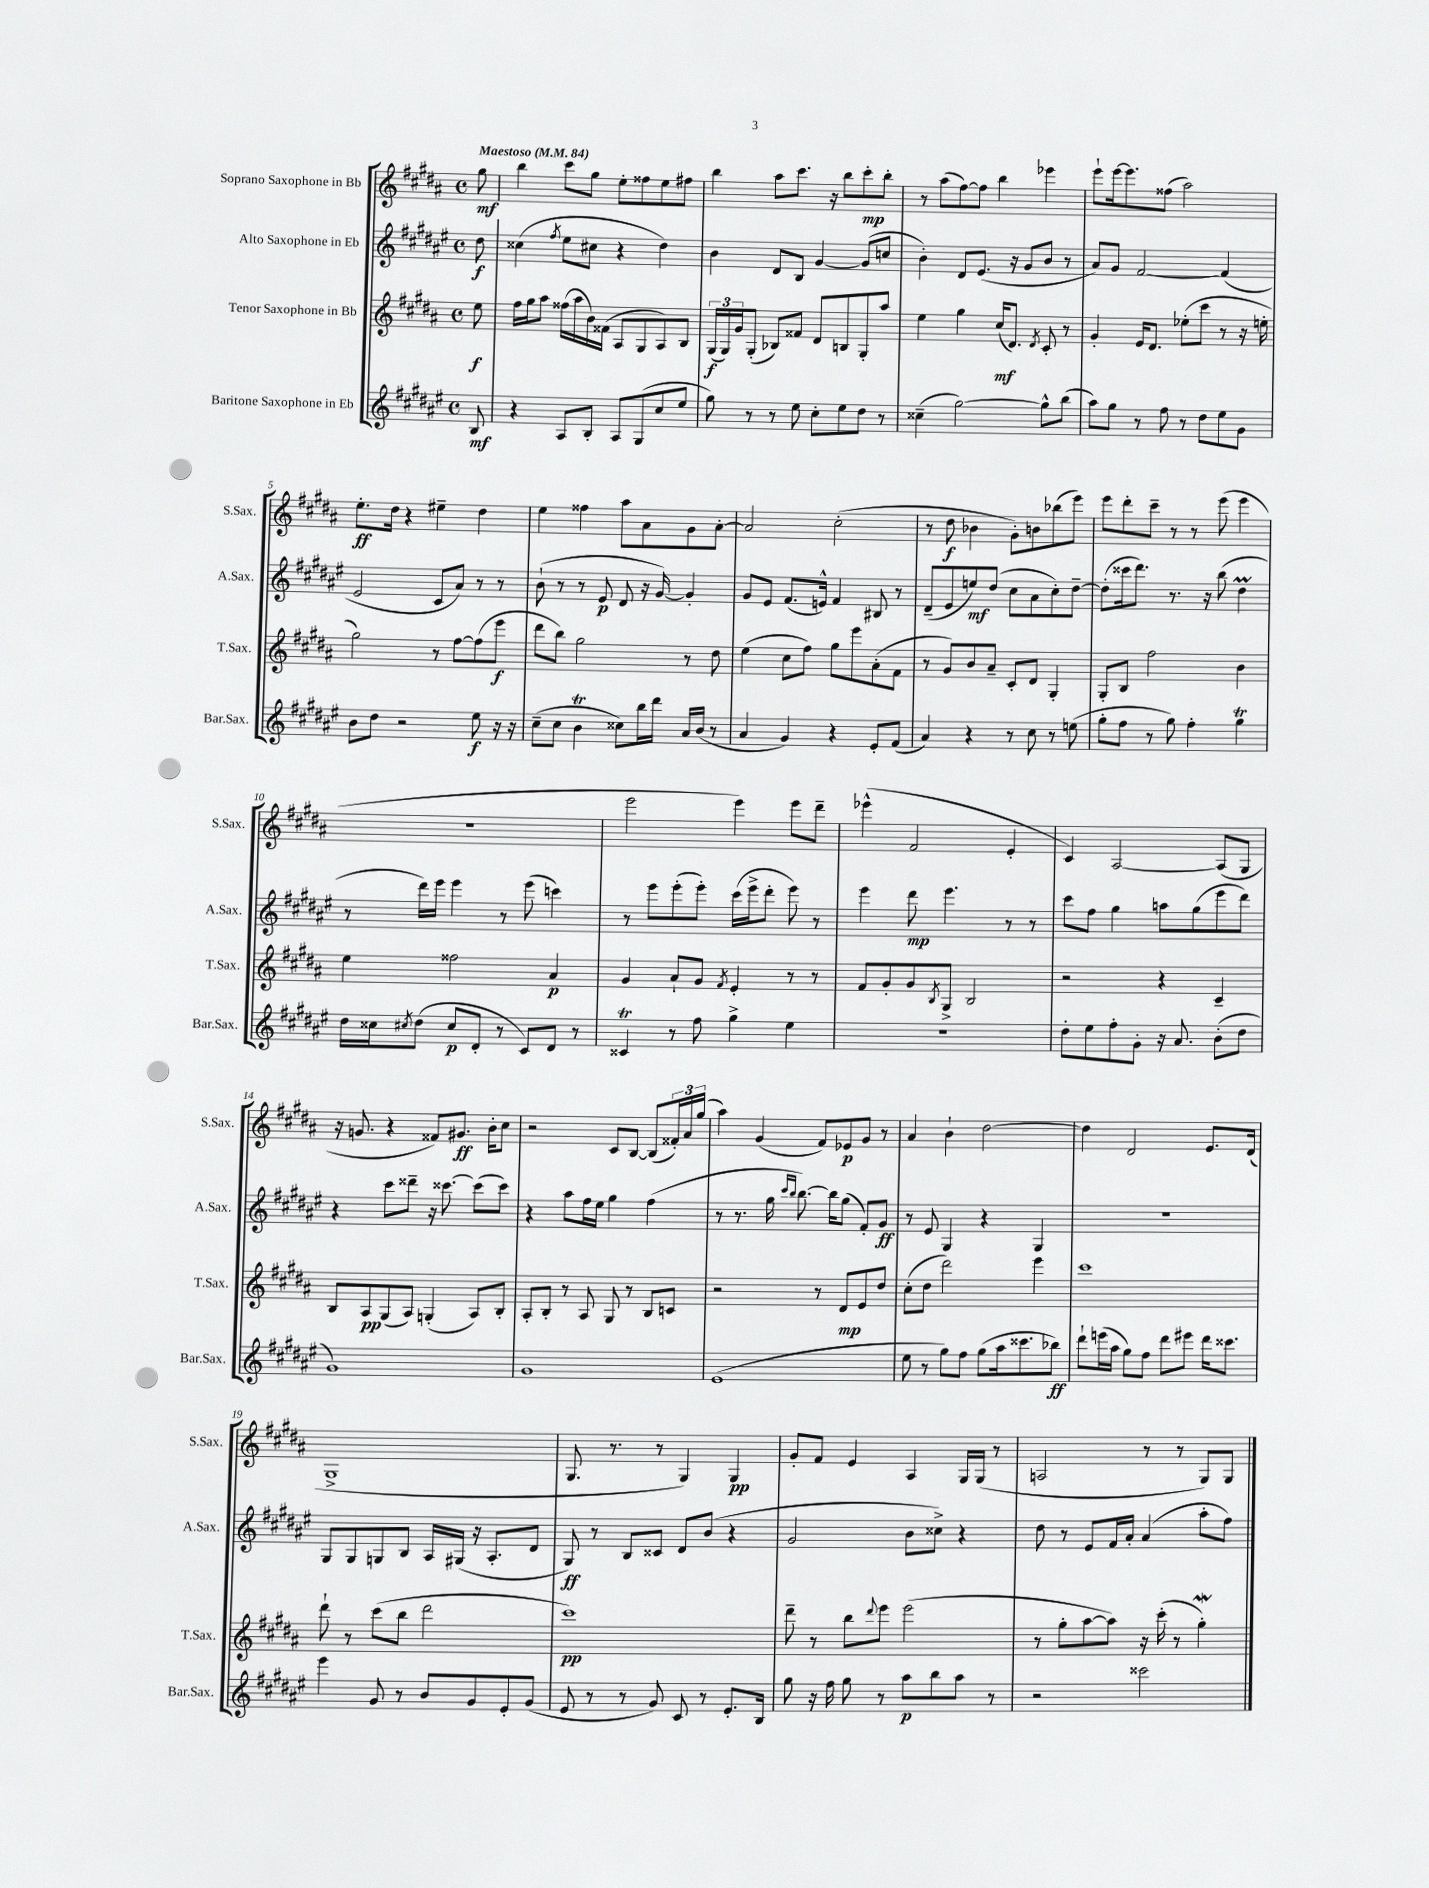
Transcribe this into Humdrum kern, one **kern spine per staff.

**kern	**kern	**kern	**kern
*staff4	*staff3	*staff2	*staff1
*clefG2	*clefG2	*clefG2	*clefG2
*k[f#c#g#d#a#e#]	*k[f#c#g#d#a#]	*k[f#c#g#d#a#e#]	*k[f#c#g#d#a#]
*M4/4	*M4/4	*M4/4	*M4/4
*met(c)	*met(c)	*met(c)	*met(c)
*MM84	*MM84	*MM84	*MM84
8B	8ee	8dd#	8gg#
=	=	=	=
4r	16ff#	(4cc##	4bb
.	16gg#	.	.
.	8aa#	.	.
.	.	8qff#	.
8A#	(16ff##	8ee#	8ccc#
.	16aa#	.	.
8B'	16b)	8cc#	8gg#
.	(16f##	.	.
8A#	8A#	4r	8ee'
(8G#	8G#	.	8ff##
8cc#	8A#)	4dd#)	8ee
8ee#	8B	.	8ff#
=	=	=	=
8gg#)	(24G#	4b	4bb
.	24G#)	.	.
.	24g#	.	.
8r	(8G#'	.	.
8r	8B-)	8d#	8aa#
8ee#	8f##	8B	8.ccc#
8cc#'	8d#	[4g#	.
.	.	.	16r
8ee#	8B	.	8bb
8dd#	8G#'	(8g#]	8ccc#'
8r	8aa#	8cc	8bb'
=	=	=	=
(4cc##~	4ee	4b')	8r
.	.	.	(8aa#
[2gg#)	4gg#	8d#	[8ff#)
.	.	(8.e#	8ff#]
.	(16cc#	.	4bb
.	8.d#)	16r	.
.	.	8g#	.
.	8qd#	.	.
8gg#^^]	8c#'	8b	4eee-
(8bb	8r	8r	.
=	=	=	=
8aa#)	4g#'	8a#)	8eee`
8gg#	.	8g#	[16eee
.	.	.	8.eee]
8r	16e	[2f#	.
.	8.d#	.	.
8ff#	.	.	(8ff##
8r	(8ee-'	.	2aa#)
8dd#	8ccc#	.	.
8ee#	8r	(4f#]	.
8g#	16r	.	.
.	16ee'	.	.
=	=	=	=
8b	2gg#)	2e#	8.ee'
8dd#	.	.	.
.	.	.	16dd#
2r	.	.	4r
.	8r	8c#	4ee#~
.	[8ff#	8a#)	.
8ee#	(8ff#]	8r	4dd#
16r	8eee	8r	.
16r	.	.	.
=	=	=	=
(8cc#~	8ddd#	(8b`	4ee
8cc#	8bb)	8r	.
4b	2gg#	8r	4ff##
.	.	8e#	.
8cc##)	.	8d#	8aa#
16bb	.	16r	8a#
16ddd#	.	[16g#)	.
16a#	8r	4g#']	8g#
(16b	.	.	.
8r	8dd#	.	[8a#'
=	=	=	=
4a#	(4ee	8g#	2a#]
.	.	8e#	.
4g#)	8cc#	(8.f#	.
.	8ff#)	.	.
.	.	16e^^)	.
4r	8gg#	4f#	(2cc#'
.	8eee	.	.
8e#'	(8a#'	8B#	.
(8f#	8f#	8r	.
=	=	=	=
4a#)	8r	(8d#~	8r
.	8g#)	8e#	8dd#
4r	8b	8ee)	4b-
.	8a#~	(8dd#	.
8r	8c#'	8cc#	8g#')
8cc#	8d#	8a#	8b
8r	4G#'	8cc#')	(8bb-
(8ee	.	[8dd#~	8eee)
=	=	=	=
8gg#'	8G#'	(8dd#']	8eee
8ff#	8B	16ccc##	8ddd#'
.	.	8.ddd#)	.
8r	2ff#	.	8ccc#~
8gg#)	.	8.r	8r
4ff#'	.	.	8r
.	.	16r	.
.	.	(8bb	(8eee
4gg#	4b	4dd#	4eee
=	=	=	=
16dd#	4ee	8r	1r
16cc##	.	.	.
8qcc#	.	.	.
(8dd#	.	16ddd#)	.
.	.	16eee#	.
8cc#	2ff##	4eee#	.
8d#'	.	.	.
8r	.	8r	.
8c#)	.	(8eee#	.
8d#	4a#	4ccc)	.
8r	.	.	.
=	=	=	=
4c##	4g#	8r	2eee
.	.	8eee#	.
8r	8a#`	(8eee#'	.
8ff#	8g#	8eee#')	.
.	8qf#	.	.
4gg#^	4e'	(16ccc#	4eee)
.	.	16eee#^	.
.	.	8ddd#'	.
4ee#	8r	8eee#)	8eee
.	8r	8r	8ddd#~
=	=	=	=
1r	8f#	4eee#	(4eee-^^
.	8g#'	.	.
.	8g#	8ddd#	2f#
.	8qB	.	.
.	8G#^	4.eee#	.
.	2B	.	.
.	.	8r	4e'
.	.	8r	.
=	=	=	=
8dd#'	2r	8ccc#	4c#)
8ee#	.	8ff#	.
8ff#'	.	4gg#	[2A#
8g#'	.	.	.
16r	4r	8aa	.
8.a#	.	.	.
.	.	(8gg#	.
(8b'	4c#~	8eee#	(8A#]
8dd#	.	8ddd#)	8G#
=	=	=	=
1g#)	8B	4r	16r
.	.	.	8.g
.	8A#	.	.
.	(8G#	8ccc#	4r
.	8A#)	8ddd##~	.
.	(4G'	16r	8f##)
.	.	[8.ccc##	.
.	.	.	8.g#
.	8A#)	(8ccc##]	.
.	.	.	16b'
.	8B'	8ccc##)	8cc#
=	=	=	=
1g#	8A#'	4r	2r
.	8B'	.	.
.	8r	8aa#	.
.	8A#	16ff#	.
.	.	16ee#	.
.	8G#	4gg#	8c#
.	8r	.	[8B
.	8B	(4ff#	(8B]
.	8c	.	24f##')
.	.	.	24a#
.	.	.	(24gg#
=	=	=	=
(1e#	2r	8r	4aa#)
.	.	8.r	.
.	.	.	(4g#
.	.	16gg#	.
.	.	16qqccc#	.
.	.	16qqbb	.
.	.	[8.bb)	.
.	8r	.	8f#)
.	.	16bb]	.
.	8d#	(8gg#	8e-
.	8e	8f#')	8g#
.	8dd#	8g#	8r
=	=	=	=
8ee#	(8cc#'	8r	4a#
8r	8dd#	8e#	.
8gg#)	2ddd#)	4G#	4b`
8ff#	.	.	.
(8gg#	.	4r	[2dd#
16aa#	.	.	.
8.ccc##	.	.	.
.	4eee	4G#	.
8bb-)	.	.	.
=	=	=	=
8ddd#`	1ccc#	1r	4dd#]
(16eee	.	.	.
16aa#	.	.	.
8gg#)	.	.	2d#
8ff#	.	.	.
8ddd#	.	.	.
8eee#	.	.	.
16ddd#	.	.	8.e
8.ccc##	.	.	.
.	.	.	(16d#
=	=	=	=
4eee#	8ddd#`	8G#	1G#^
.	8r	8G#	.
8g#	(8ccc#	8G	.
8r	8bb	8B	.
8b	2ddd#	16A#	.
.	.	(16G#	.
8g#	.	16r	.
.	.	8.A#'	.
8e#'	.	.	.
(8g#	.	8d#	.
=	=	=	=
8e#	1ccc#)	8G#)	8.G#
8r	.	8r	.
.	.	.	8.r
8r	.	8B	.
8g#)	.	8c##	8r
8c#	.	8d#	4G#)
8r	.	(8b	.
8.e#'	.	4r	4G#
16B	.	.	.
=	=	=	=
8gg#	8ddd#~	2g#	8g#'
16r	8r	.	8f#
16ff#	.	.	.
8gg#	8bb	.	4e
.	8qqddd#	.	.
8r	8eee	.	.
8aa#	(2eee	8b	4A#
8bb	.	8cc##^)	.
8aa#	.	4r	16G#
.	.	.	(16G#
8r	.	.	8r
=	=	=	=
2r	8r	8dd#	2A
.	8gg#'	8r	.
.	[8aa#	8e#	.
.	8aa#])	16f#	.
.	.	16a#'	.
2ccc##	16r	(4a#	8r
.	(16ccc#'	.	.
.	8r	.	8r
.	4gg#')	8aa#'	8G#)
.	.	8ff#)	8G#
==	==	==	==
*-	*-	*-	*-
